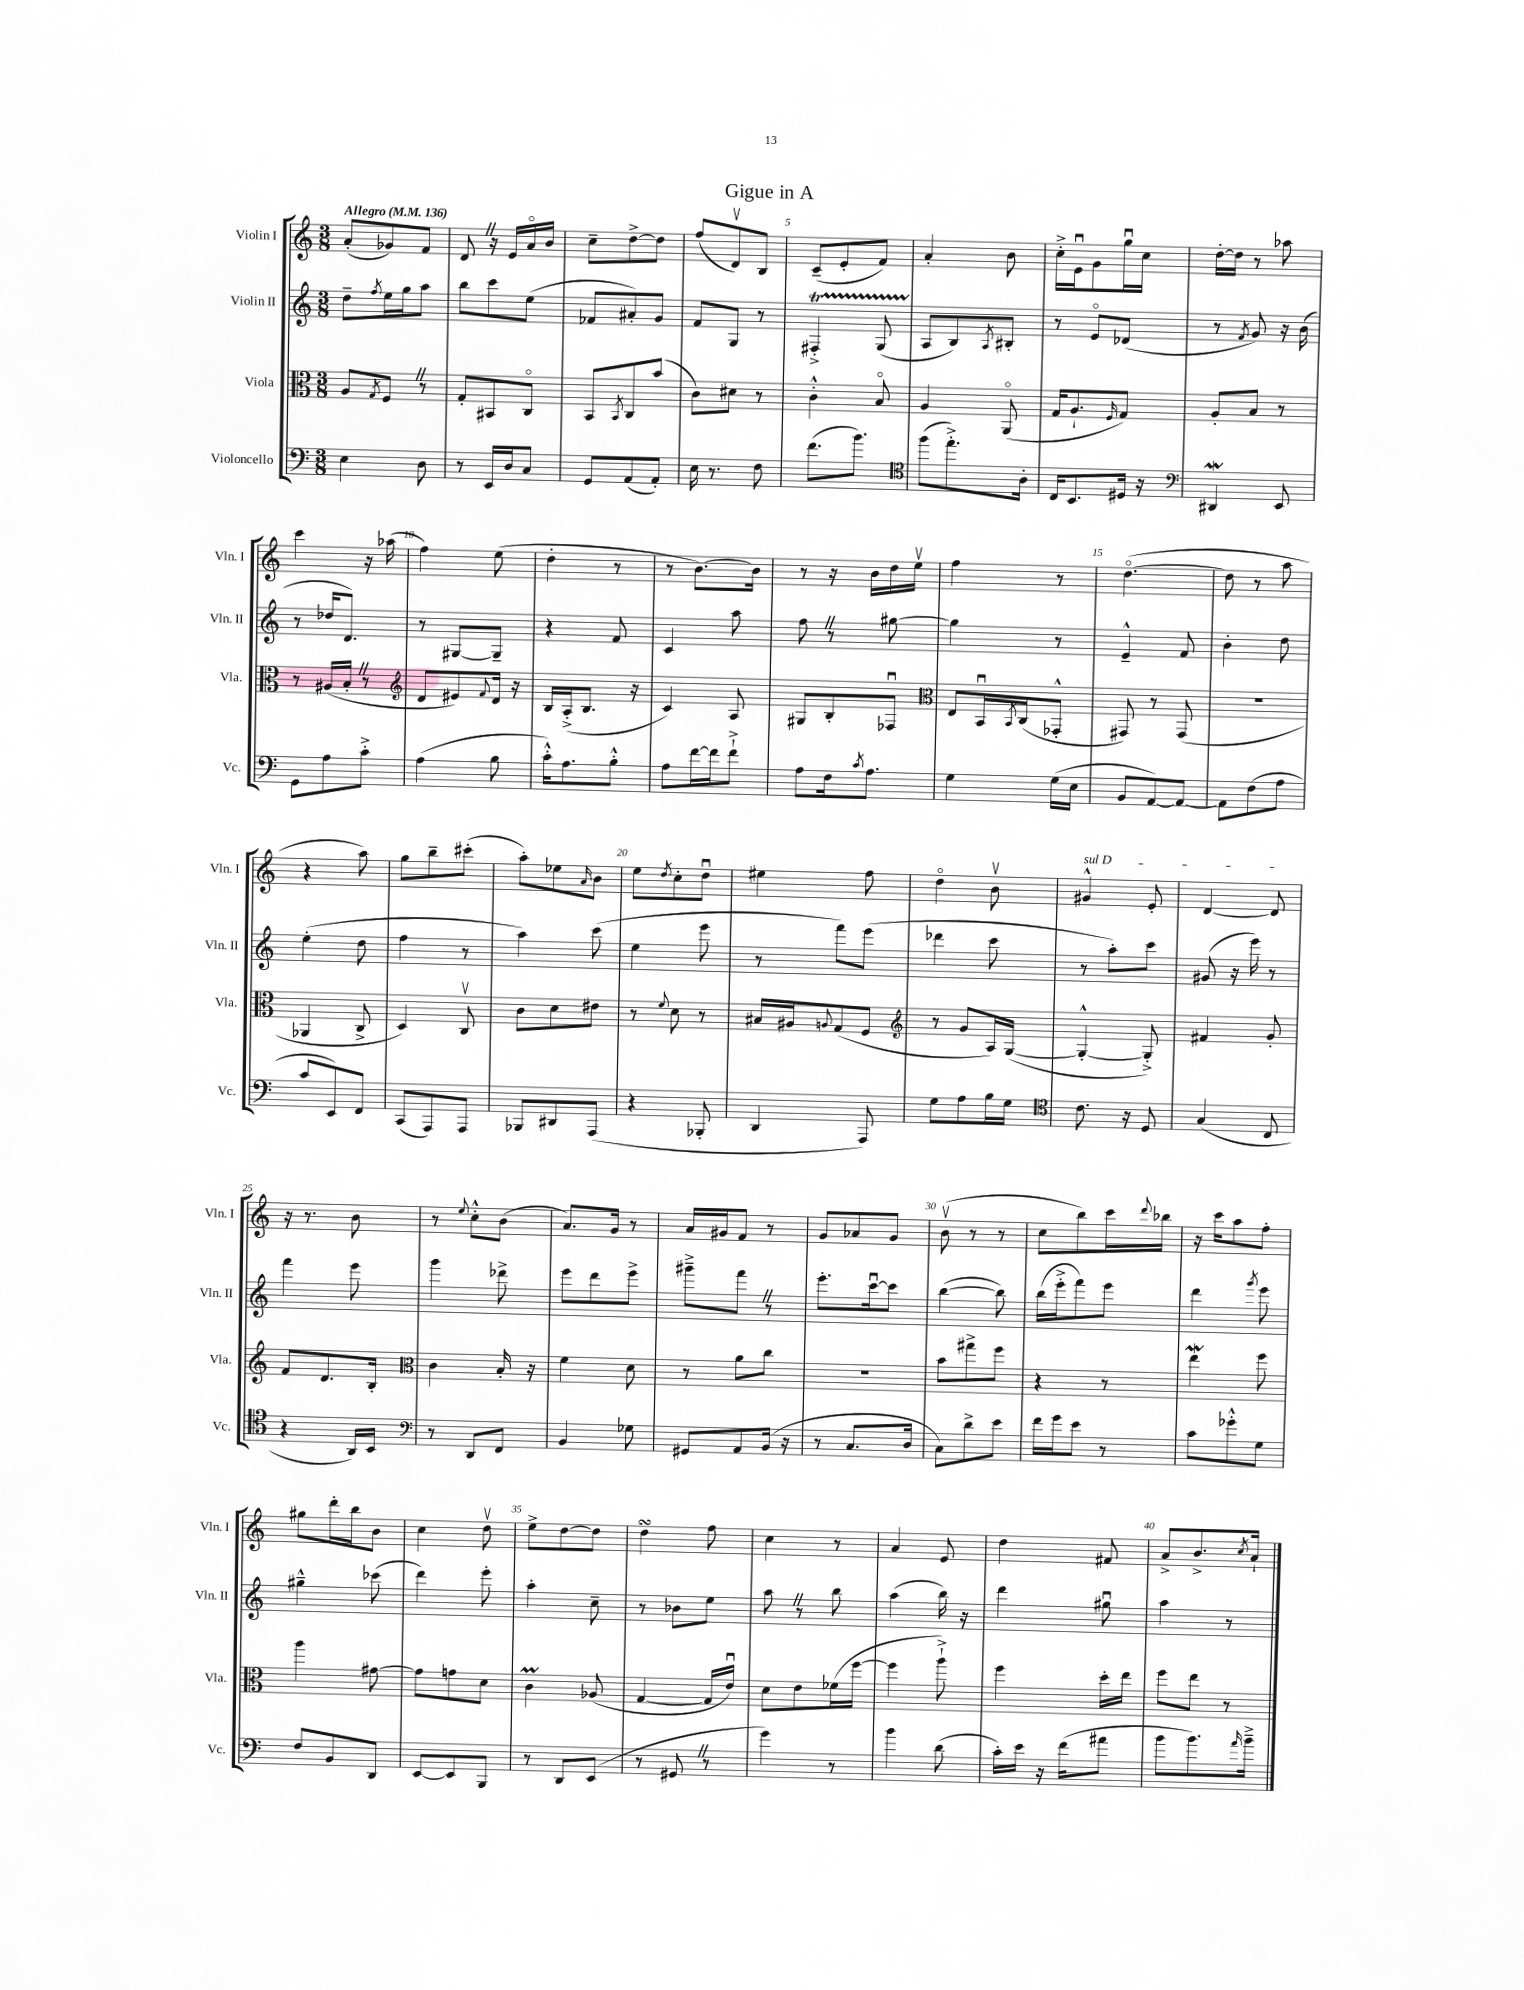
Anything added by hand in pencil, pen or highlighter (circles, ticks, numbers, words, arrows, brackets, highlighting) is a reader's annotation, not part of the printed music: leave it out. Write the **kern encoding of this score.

**kern	**kern	**kern	**kern
*staff4	*staff3	*staff2	*staff1
*clefF4	*clefC3	*clefG2	*clefG2
*k[]	*k[]	*k[]	*k[]
*M3/8	*M3/8	*M3/8	*M3/8
*MM136	*MM136	*MM136	*MM136
4E	8A	8dd~	(8a'
.	8qG	8qff	.
.	8F	16ee	8g-)
.	.	16gg	.
8D	8r	8aa	8f
=	=	=	=
8r	8G'	8bb	8d
16EE	8BB#	8ccc	16r
16D	.	.	16e
8C	8Co	(8ee	16ao
.	.	.	16b
=	=	=	=
8GG	8BB	8f-	8cc~
.	8qBB	.	.
(8AA	8C	8a#')	[8dd^
8AA')	(8b	8g	8dd]
=	=	=	=
16E	8c)	8f	(8ff
8.r	.	.	.
.	8d#	8G	8dv)
8F	8r	8r	8B
=	=	=	=
(8.f	4c'^^	4F#'^	(8c~
.	.	.	8e'
8.b)	.	.	.
.	8Bo	(8G	8f)
=	=	=	=
*clefC4	*	*	*
(8ff	4A	8A	4a'
8.ee'^)	.	8B)	.
.	.	8qA	.
.	(8AAo	8B#'	8b
16A'	.	.	.
=	=	=	=
16C	16G	8r	16cc'^
8.BB	8.A`	.	16eu
.	.	8eo	8g
.	16qqF	.	.
16D#	8G)	(8d-	16ggu
16r	.	.	16cc
=	=	=	=
*clefF4	*	*	*
4DD#	8A'	8r	[16dd'
.	.	.	16dd]
.	.	8qf	.
.	8B	8g)	8r
8EE	8r	16r	8aa-
.	.	(16b	.
=	=	=	=
8GG	8r	8r	4ccc
8A	(16A#	16dd-	.
.	16B'	8.d)	.
8c'^	8r	.	16r
.	.	.	(16aa-
=	=	=	=
*	*clefG2	*	*
(4A	8d	8r	4ff)
.	8e#)	[8G#	.
.	8qqf	.	.
8B	16d	8G#~]	(8ee
.	16r	.	.
=	=	=	=
16c'^^)	16B	4r	4dd'
8.A	(16A'^	.	.
.	8.B	.	.
8B'^^	.	8f	8r
.	16r	.	.
=	=	=	=
8A	4c)	4c	8r
[16f	.	.	[8.b)
16f]	.	.	.
8f`^	8A	8aa	.
.	.	.	16b]
=	=	=	=
8A	8G#	8ff	8r
16F	8B'	8r	16r
8qc	.	.	.
8.A	.	.	16b
.	8F-u	[8gg#	16dd
.	.	.	16eev
=	=	=	=
*	*clefC3	*	*
4G	8E	4gg#]	4ff
.	16BBu	.	.
.	8qBB	.	.
.	(16C	.	.
(16G	8GG-'^^	8r	8r
16E	.	.	.
=	=	=	=
8BB	8GG#)	4e~^^	([4.ddo
[8AA)	8r	.	.
8AA_	(8GG#	8f	.
=	=	=	=
8AA]	4.r	4b'	8dd]
(8F	.	.	8r
8A	.	8dd	8aa
=	=	=	=
8c	4AA-	(4ee'	4r
8EE)	.	.	.
8FF	8C^	8dd	8aa)
=	=	=	=
(8CC	4D)	4ff	8gg
8AAA)	.	.	8bb~
8AAA	8Cv	8r	(8ccc#'
=	=	=	=
8BBB-	8c	4aa)	8aa')
8DD#	8d	.	8ee-
.	.	.	16qqa
(8AAA	8e#	(8ccc	8b
=	=	=	=
4r	8r	4ee	8ee
.	8qqf	.	8qdd
.	8d	.	8cc'
8BBB-'	8r	8eee	8ddu
=	=	=	=
4DD	16B#	8r	4ee#
.	16A#	.	.
.	8qqA	.	.
.	(8G	8fff)	.
8AAA)	8F	(8eee	8ff
=	=	=	=
*	*clefG2	*	*
8G	8r	4ddd-	4ddo
8A	8g	.	.
16B	16A)	8ccc	8bv
16G	([16G	.	.
=	=	=	=
*clefC4	*	*	*
8.c	4G'^^_	8r	4g#^^
.	.	8aa')	.
16r	.	.	.
8D	8G'^])	8ccc	8e'
=	=	=	=
(4G	4f#	(8g#	[4d
.	.	16r	.
.	.	16eee)	.
8C	8g'	8r	8d]
=	=	=	=
4r	8f	4fff	16r
.	.	.	8.r
.	8.d	.	.
16AA)	.	8eee	8b
16BB	16B'	.	.
=	=	=	=
*clefF4	*clefC3	*	*
8r	4c	4ggg	8r
.	.	.	8qqee
8DD	.	.	8cc'^^
8FF	16B'	8ddd-^	(8b
.	16r	.	.
=	=	=	=
4BB	4f	8eee	8.a)
.	.	8ddd	.
.	.	.	16g
8G-	8d	8eee^	8r
=	=	=	=
8GG#	8r	8ggg#~^	16a
.	.	.	16g#
8AA	8a	8fff	8f
(16BB	8cc	8r	8r
16r	.	.	.
=	=	=	=
8r	4.r	8.eee'	8g
8.C	.	.	8a-
.	.	[16cccu	.
.	.	8ccc]	8g
16D	.	.	.
=	=	=	=
8C)	8b	([4bb	(8bv
8d^	8gg#^	.	8r
8e	8ff	8bb])	8r
=	=	=	=
16f	4r	(16bb	8cc
16g	.	16eee'^	.
8e	.	8fff)	8bb)
8r	8r	8eee	16ccc
.	.	.	8qqddd
.	.	.	16bb-
=	=	=	=
8c	4ee	4ddd	16r
.	.	.	16ccc
8g-'^^	.	.	8aa
.	.	8qggg	.
8G	8ff	8eee	8ff'
=	=	=	=
8F	4aa	4gg#~^^	8gg#
8BB	.	.	16ddd'
.	.	.	16bb
8DD	[8g#	(8ccc-	8b
=	=	=	=
[8EE	8g#]	4ddd)	4cc
8EE]	8g	.	.
8BBB	8d	8eee'	8ddv
=	=	=	=
8r	4c	4aa'	8ee^
8DD	.	.	[8dd
(8EE	(8A-	8cc~	8dd]
=	=	=	=
8r	[4G	8r	4dd
8GG#	.	8b-	.
8r	16G]	8ee	8ff
.	16eu)	.	.
=	=	=	=
4g)	8d	8aa	4cc
.	8e	8r	.
8r	(16f-	8bb	8r
.	[16ff	.	.
=	=	=	=
4b	4ff]	(4aa	4a
(8d	8aa`^)	16bb)	8e
.	.	16r	.
=	=	=	=
16c')	4ff	4ddd	4dd
16e	.	.	.
16r	.	.	.
(16f	.	.	.
8a#	16dd'	8gg#u	8f#
.	16ee	.	.
=	=	=	=
8b	8ff	4aa	8a^
8.b)	8ee	.	8.b^
.	8r	8r	.
16qqa	.	.	8qcc
16b~^	.	.	16a`
==	==	==	==
*-	*-	*-	*-
